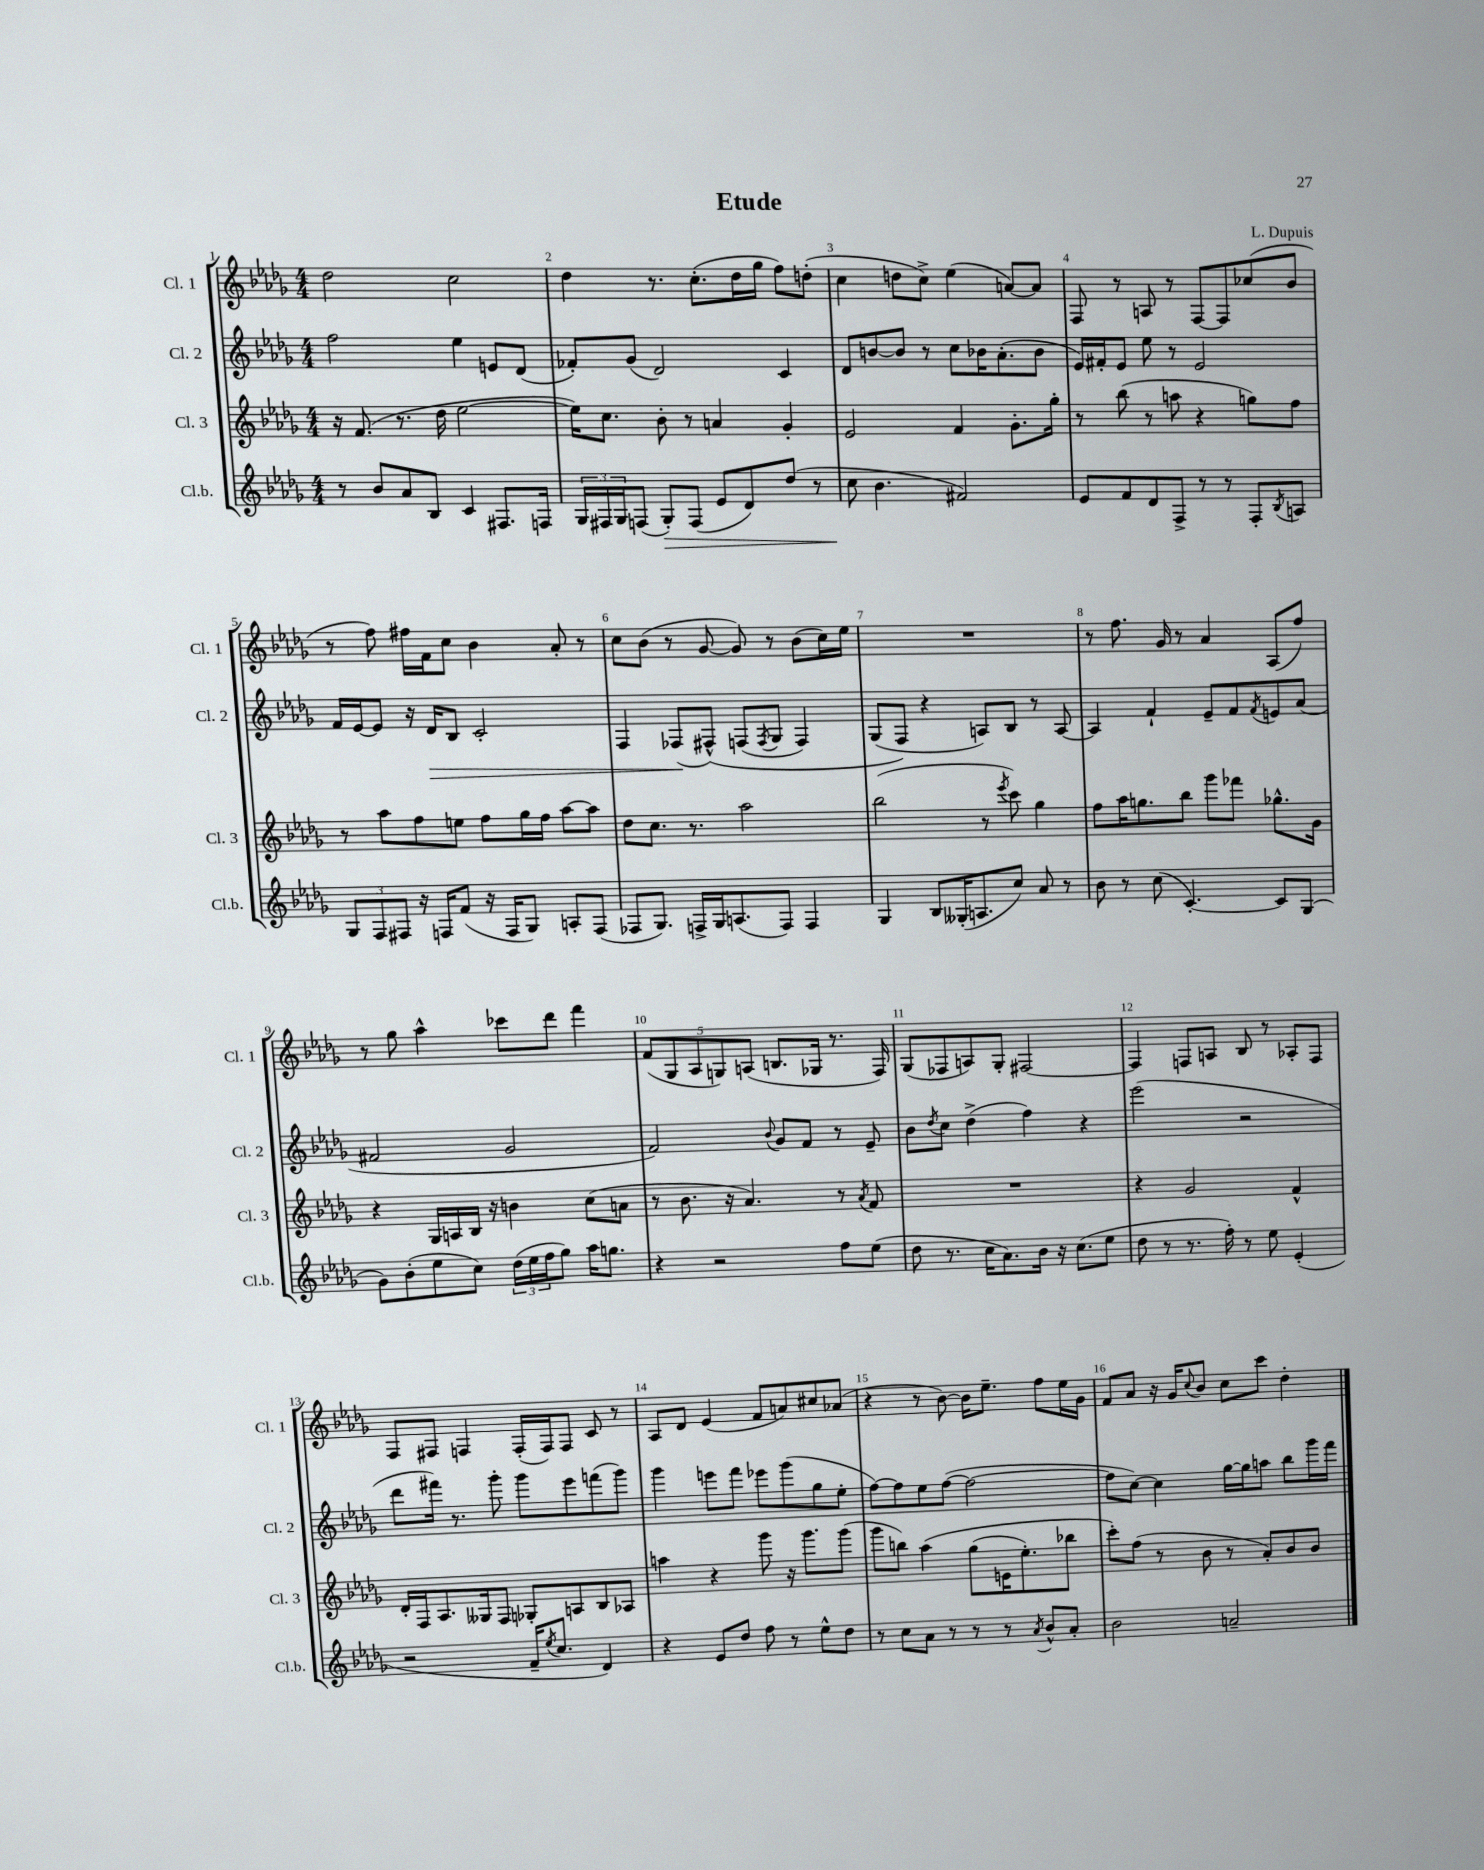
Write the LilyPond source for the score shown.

\header { title = "Etude" composer = "L. Dupuis" }
<<
\new StaffGroup <<
\new Staff = "s0" \with { instrumentName = "Cl. 1" shortInstrumentName = "Cl. 1" } {
    \clef treble \key des \major \numericTimeSignature \time 4/4
    des''2 c''2 |
    des''4 r8. c''8.-.( des''16 ges''16 f''8) d''8-.( |
    c''4 d''8 c''8->) ees''4( a'8~) a'8 |
    f8 r8 a8 r8 f8~ f8 ces''8( bes'8 |
    r8 f''8) fis''16 f'16 c''8 bes'4 aes'8-. r8 |
    c''8 bes'8( r8 ges'8~ ges'8) r8 bes'8( c''16) ees''16 |
    R1 |
    r8 f''8. ges'16 r8 aes'4 aes8( f''8) |
    r8 ges''8 aes''4-^ ces'''8 des'''8 f'''4 |
    \tuplet 5/4 { f'8( ges8 aes8 g8) a8( } b8. ges16 r8. f16) |
    ges8( fes8 a8) ges8-. fis2~ |
    fis4 f8 a8 bes8 r8 aes8-. f8 |
    f8 fis8 f4 f16-.( f16) f8 c'8 r8 |
    aes8 des'8 ees'4( f'8 a'8) cis''8 aes'8( |
    r4 r8 bes'8~) bes'16 ees''8.-- f''8 ees''16 ges'16 |
    f'8 aes'8 r16 ges'16 \appoggiatura { c''8 } bes'8 c''8 c'''8 des''4-. \bar "|." |
}
\new Staff = "s1" \with { instrumentName = "Cl. 2" shortInstrumentName = "Cl. 2" } {
    \clef treble \key des \major \numericTimeSignature \time 4/4
    f''2 ees''4 e'8 des'8( |
    fes'8-.) ges'8( des'2) c'4 |
    des'8 b'8~ b'8 r8 c''8 bes'16 aes'8.-.( bes'8 |
    ees'16) fis'16-. ees'8 ees''8 r8 ees'2 |
    f'16 ees'16~ ees'8 r16 des'16\> bes8 c'2-. |
    f4 fes8\!( fis8-^)\( f8( \acciaccatura { f8 } ges8 f4) |
    ges8( f8\) r4 a8) bes8 r8 a8~ |
    a4 f'4-! ees'8-- f'8 \acciaccatura { f'8 } e'8 aes'8( |
    fis'2 ges'2 |
    f'2) \appoggiatura { bes'8 } ges'8 f'8 r8 ees'8-- |
    bes'8 \acciaccatura { des''8 } c''8 des''4->( f''4) r4 |
    ees'''2( r2 |
    des'''8 fis'''16) r8. ges'''8-. ges'''8 ees'''8 f'''8( ges'''8) |
    ges'''4 e'''8 f'''8 ees'''8 ges'''8( ges''8 ees''8-. |
    f''8~) f''8 ees''8 f''8~( f''2~ |
    f''8 c''8~) c''4 ges''16~ ges''16 a''8 bes''8 ges'''16 f'''16 \bar "|." |
}
\new Staff = "s2" \with { instrumentName = "Cl. 3" shortInstrumentName = "Cl. 3" } {
    \clef treble \key des \major \numericTimeSignature \time 4/4
    r16 f'8.( r8. des''16 ees''2~ |
    ees''16) c''8. bes'8-. r8 a'4 ges'4-. |
    ees'2 f'4 ges'8.-. ges''16-. |
    r8 bes''8( r8 a''8 r4 g''8) f''8 |
    r8 aes''8 f''8 e''8 f''8 ges''16 f''16 aes''8~ aes''8 |
    des''8 c''8. r8. aes''2 |
    bes''2( r8 \acciaccatura { ees'''8 } c'''8) ges''4 |
    f''8 aes''16 g''8. bes''8 ges'''8 fes'''8 ges''8.-^ ges'16 |
    r4 ges16 a16 bes16 r16 b'4 c''8( a'8 |
    r8 bes'8. r16 aes'4.) r8 \acciaccatura { aes'8 } f'8 |
    R1 |
    r4 ges'2 f'4-^ |
    des'16-. f16 aes8. geses16 f8 ges8-. a8 bes8 aes8 |
    a''4 r4 ges'''8 r16 ges'''8. ges'''8( |
    ges'''8 b''8) aes''4\( ges''8( e'16 ees''8.-.) bes''8 |
    c'''8-.\) f''8( r8 bes'8 r8 aes'8-.) bes'8 bes'8 \bar "|." |
}
\new Staff = "s3" \with { instrumentName = "Cl.b." shortInstrumentName = "Cl.b." } {
    \clef treble \key des \major \numericTimeSignature \time 4/4
    r8 bes'8 aes'8 bes8 c'4 fis8. f16 |
    \tuplet 3/2 { ges16 fis16 ges16 } f8( ges8-.\>) f8( ees'8 des'8) des''8( r8 |
    c''8\! bes'4. fis'2) |
    ees'8 f'8 des'8 f8-> r8 r8 f8-. \acciaccatura { bes8 } a8 |
    \tuplet 3/2 { ges8 f8 fis8 } r16 f16 f'8( r16 f16 ges8) a8-. f8( |
    fes8 ges8.) f16-> ges16 a8.( f8) f4 |
    ges4 bes8 geses16-.( a8. c''8) aes'8 r8 |
    bes'8 r8 c''8( c'4.~-.) c'8 ges8( |
    ges'8) bes'8-.( ees''8 c''8) \tuplet 3/2 { des''16( ees''16 f''16 } ges''8) aes''16 g''8. |
    r4 r2 f''8 ees''8( |
    des''8 r8. c''16 aes'8.) bes'16 r16 c''8.( ees''8 |
    des''8 r8 r8. f''16-.) r8 ees''8 ees'4-.( |
    r2 f'16-- \acciaccatura { ees''8 } c''8. des'4) |
    r4 ees'8 des''8 f''8 r8 ees''8-^ des''8 |
    r8 c''8 aes'8 r8 r8 r8 \acciaccatura { aes'8 } bes'8-^ aes'8-. |
    bes'2 a'2-- \bar "|." |
}
>>
>>
\layout { \context { \Score \override BarNumber.break-visibility = ##(#f #t #t) barNumberVisibility = #all-bar-numbers-visible } }
